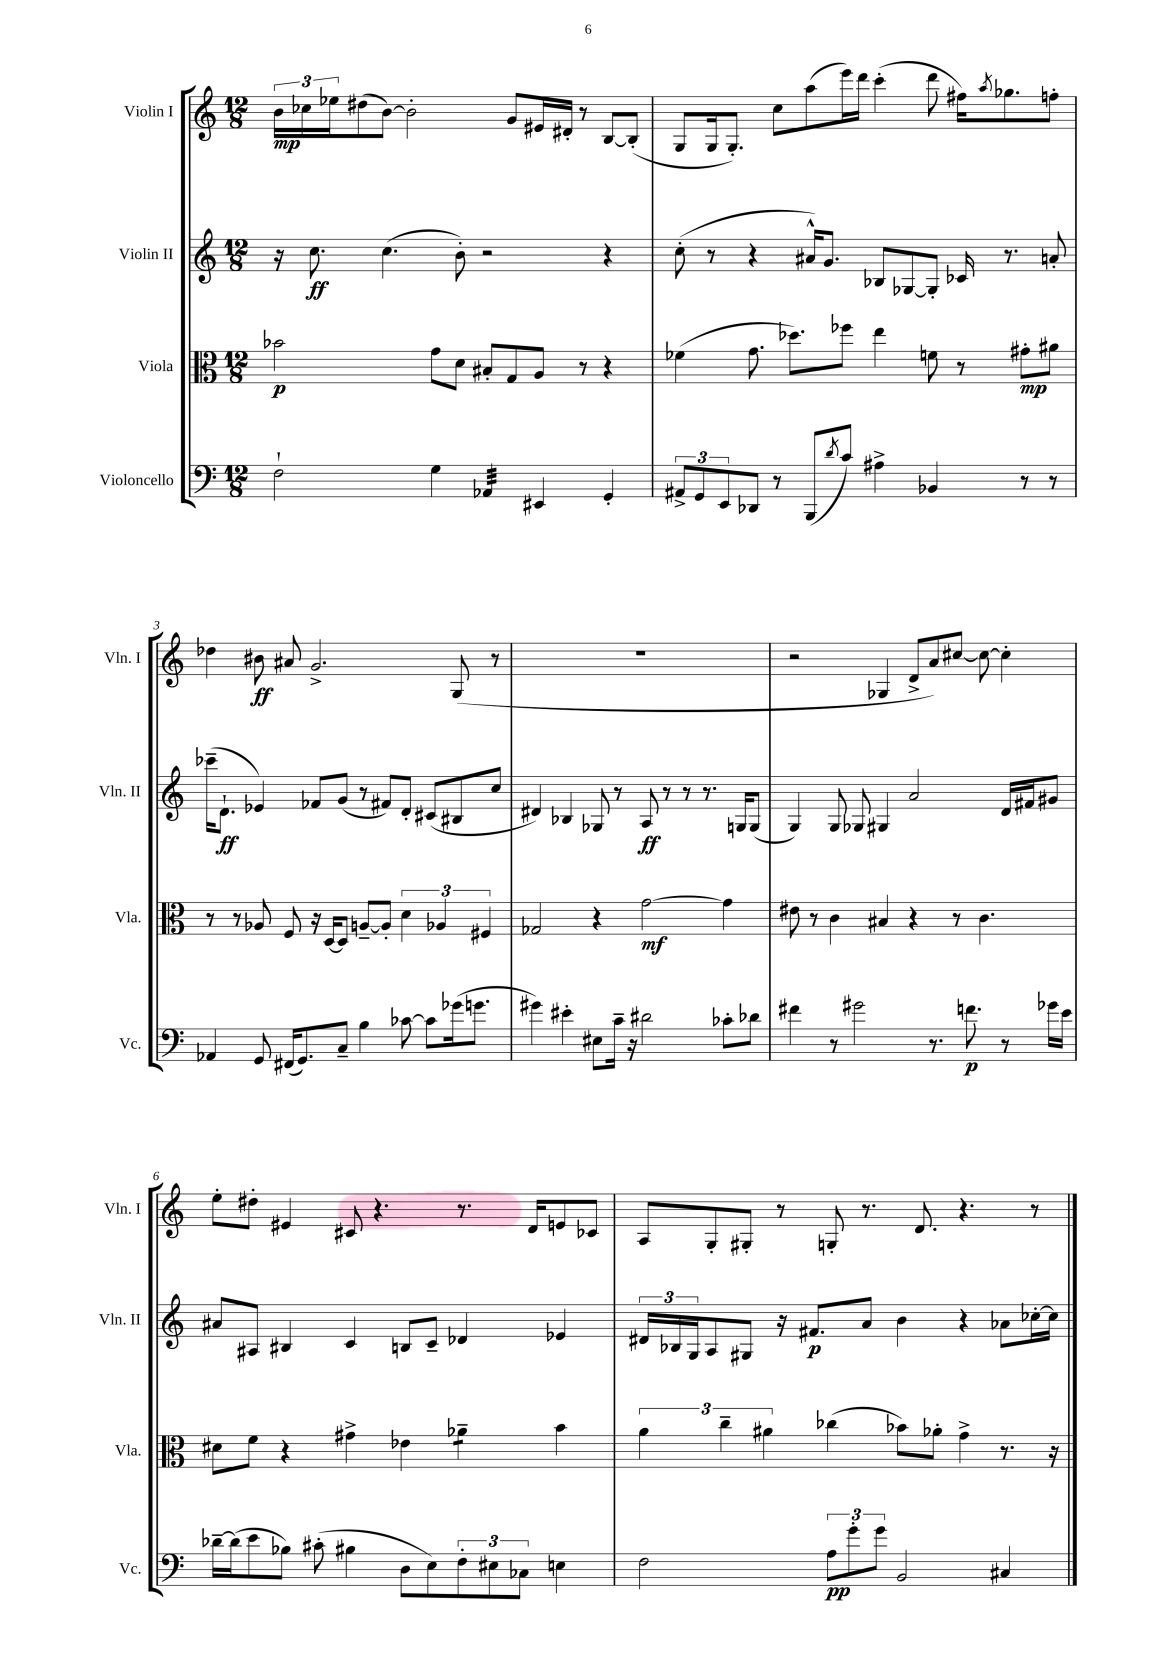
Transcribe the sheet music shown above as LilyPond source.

<<
\new StaffGroup <<
\new Staff = "s0" \with { instrumentName = "Violin I" shortInstrumentName = "Vln. I" } {
    \clef treble \key c \major \numericTimeSignature \time 12/8
    \tuplet 3/2 { b'16\mp ces''16 ees''16 } dis''8( b'8~) b'2-. g'8 eis'16 dis'16-. r8 b8~ b8-.( |
    g8 g16 g8.-.) c''8 a''8( e'''16) d'''16 c'''4-.( d'''8 fis''16) \acciaccatura { a''8 } ges''8. f''8-. |
    des''4 bis'8\ff ais'8 g'2.-> g8( r8 |
    R1. |
    r2 ges4 d'8-> a'8) cis''8~ cis''8~ cis''4-. |
    e''8-. dis''8-. eis'4 cis'8 r4. r8. d'16 e'8 ces'8 |
    a8 g8-. gis8-. r8 g8-. r8. d'8. r4. r8 \bar "|." |
}
\new Staff = "s1" \with { instrumentName = "Violin II" shortInstrumentName = "Vln. II" } {
    \clef treble \key c \major \numericTimeSignature \time 12/8
    r16 c''8.\ff c''4.( b'8-.) r2 r4 |
    c''8-.( r8 r4 ais'16-^) g'8. bes8 ges8~ ges8-. ces'16 r8. a'8-. |
    ces'''16--( d'8.-!\ff ees'4) fes'8 g'8( r8 fis'8) d'8-. cis'8( bis8 c''8 |
    dis'4) bes4 ges8 r8 a8\ff r8 r8 r8. g16 g8( |
    g4) g8 ges8 gis4 a'2 d'16 fis'16 gis'8 |
    ais'8 ais8 bis4 c'4 b8 c'8-- des'4 ees'4 |
    \tuplet 3/2 { dis'16 bes16 g16 } a8 gis8 r16 fis'8.\p a'8 b'4 r4 aes'8 ces''16~-. ces''16 \bar "|." |
}
\new Staff = "s2" \with { instrumentName = "Viola" shortInstrumentName = "Vla." } {
    \clef alto \key c \major \numericTimeSignature \time 12/8
    bes'2\p g'8 d'8 bis8-. g8 a8 r8 r4 |
    fes'4( g'8. des''8.) fes''8 e''4 f'8 r8 gis'8-.\mp ais'8 |
    r8 r8 aes8 f8 r16 d16~ d8 a8~-- a8-. \tuplet 3/2 { d'4 aes4 fis4 } |
    ges2 r4 g'2~\mf g'4 |
    eis'8 r8 c'4 bis4 r4 r8 c'4. |
    dis'8 f'8 r4 gis'4-> ees'4 aes'4:8-- b'4 |
    \tuplet 3/2 { a'4 c''4-- ais'4 } ces''4( bes'8) aes'8-. g'4-> r8. r16 \bar "|." |
}
\new Staff = "s3" \with { instrumentName = "Violoncello" shortInstrumentName = "Vc." } {
    \clef bass \key c \major \numericTimeSignature \time 12/8
    f2-! g4 aes,4:32 eis,4 g,4-. |
    \tuplet 3/2 { ais,8-> g,8 e,8 } des,8 r8 b,,8( \acciaccatura { d'8 } c'8) ais4-> bes,4 r8 r8 |
    aes,4 g,8 fis,16( g,8.) c8-- b4 ces'8~ ces'8 ges'16( g'8. |
    gis'4) eis'4-. eis8 c'16-- r16 dis'2 ces'8-. des'8 |
    fis'4 r8 gis'2 r8. f'8.\p r8 ges'16 e'16 |
    des'16~-- des'16( e'8 bes8) cis'8-.( bis4 d8 e8) \tuplet 3/2 { f8-. eis8 ces8 } e4 |
    f2 \tuplet 3/2 { a8\pp g'8-. g'8 } b,2 cis4 \bar "|." |
}
>>
>>
